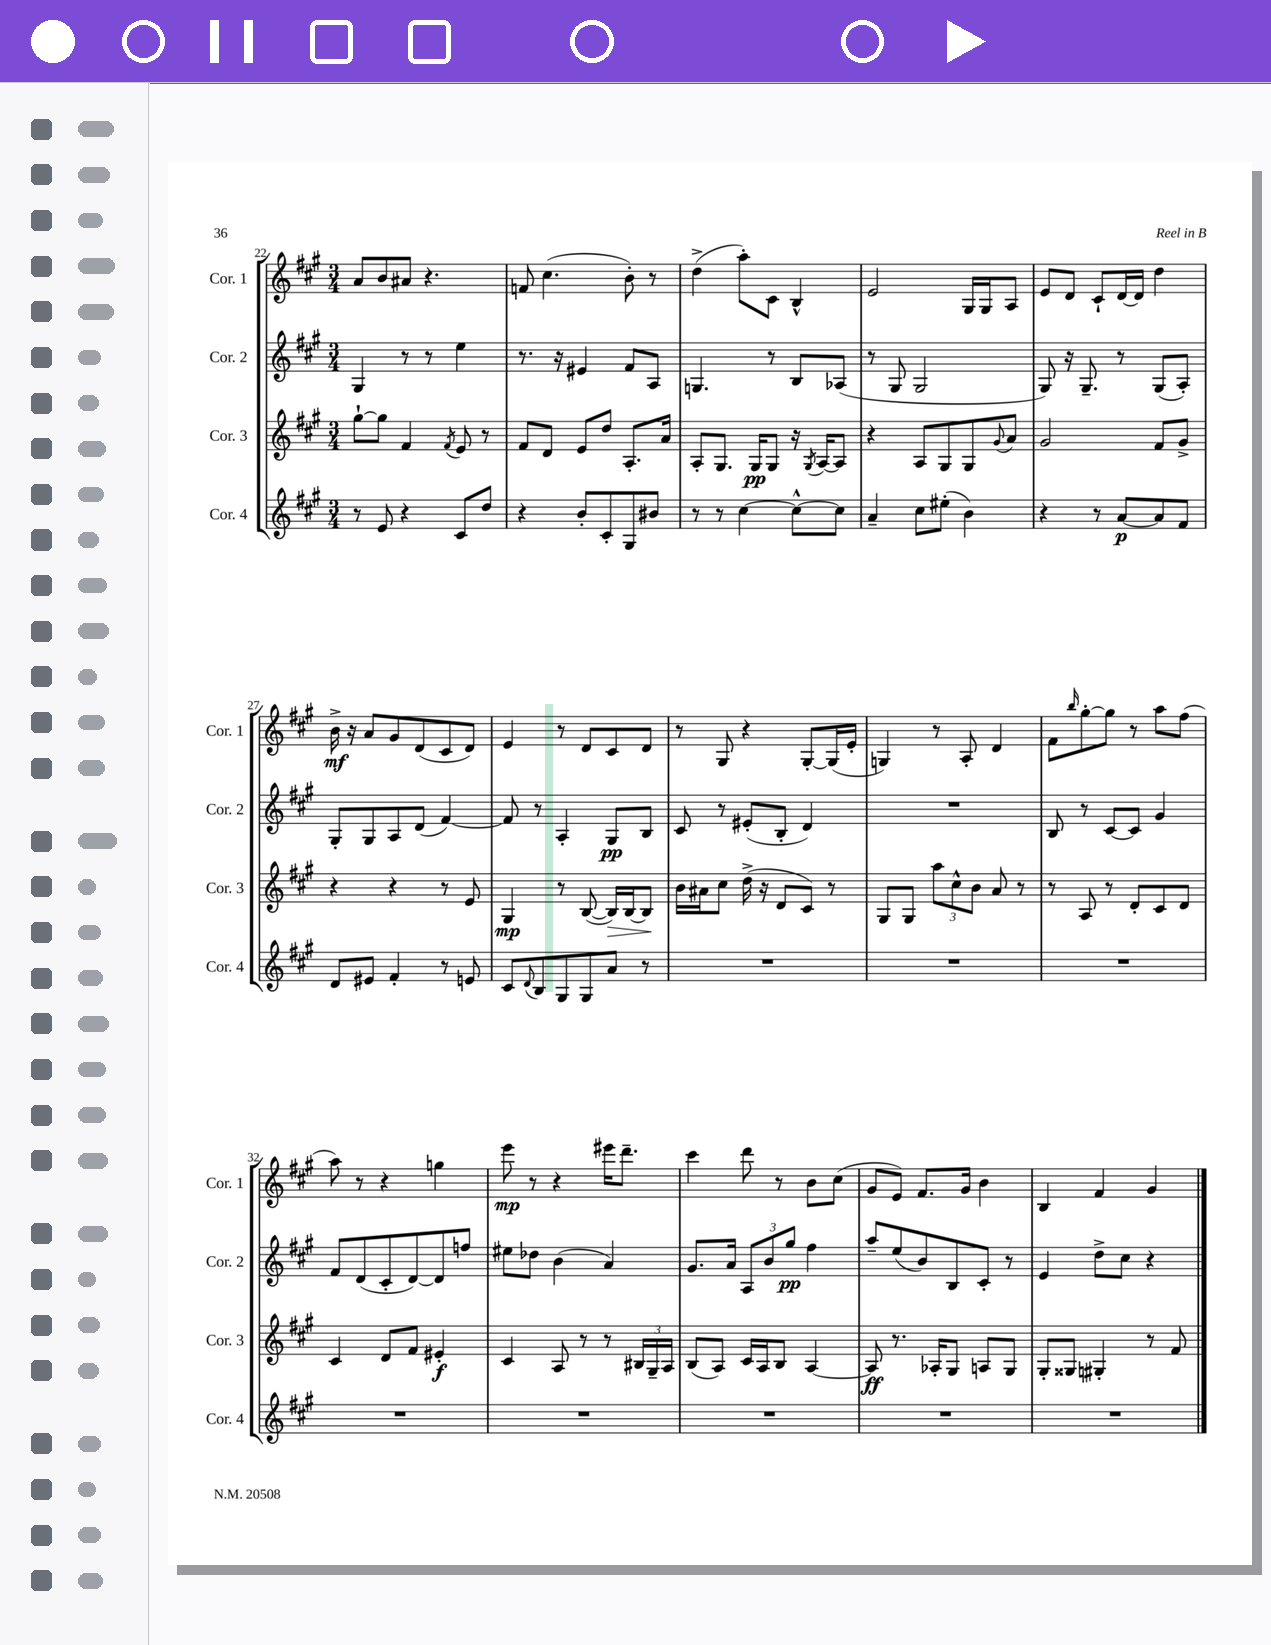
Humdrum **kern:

**kern	**dynam	**kern	**dynam	**kern	**dynam	**kern	**dynam
*part4	*part4	*part3	*part3	*part2	*part2	*part1	*part1
*staff4	*staff4	*staff3	*staff3	*staff2	*staff2	*staff1	*staff1
*I"Cor. 4	*	*I"Cor. 3	*	*I"Cor. 2	*	*I"Cor. 1	*
*I'Cor. 4	*	*I'Cor. 3	*	*I'Cor. 2	*	*I'Cor. 1	*
*clefG2	*	*clefG2	*	*clefG2	*	*clefG2	*
*k[f#c#g#]	*	*k[f#c#g#]	*	*k[f#c#g#]	*	*k[f#c#g#]	*
*M3/4	*	*M3/4	*	*M3/4	*	*M3/4	*
=22	=22	=22	=22	=22	=22	=22	=22
8r	.	[8gg#`\L	.	4G#/	.	8a/L	.
8e/	.	8gg#\J]	.	.	.	8b/	.
4r	.	4f#/	.	8r	.	8a#X/J	.
.	.	.	.	8r	.	4.r	.
.	.	8qf#/	.	.	.	.	.
8c#/L	.	8e/	.	4ee\	.	.	.
8dd/J	.	8r	.	.	.	.	.
=23	=23	=23	=23	=23	=23	=23	=23
4r	.	8f#/L	.	8.r	.	8fn/	.
.	.	8d/J	.	.	.	(4.cc#\	.
.	.	.	.	16r	.	.	.
8b'/L	.	8e/L	.	4e#X/	.	.	.
8c#'/	.	8dd/J	.	.	.	.	.
8G#/	.	8.A'/L	.	8f#/L	.	8b'\)	.
8b#X/J	.	.	.	8A/J	.	8r	.
.	.	16a/Jk	.	.	.	.	.
=24	=24	=24	=24	=24	=24	=24	=24
8r	.	8A'/L	.	4.Gn/	.	(4dd^\	.
8r	.	8.G#/J	.	.	.	.	.
[4cc#\	.	.	.	.	.	8aa'\L)	.
.	.	16G#/KL	pp	.	.	.	.
.	.	8G#/J	.	8r	.	8c#\J	.
8cc#^^\L_	.	16r	.	8B/L	.	4B^^/	.
.	.	8qG#/	.	.	.	.	.
.	.	[16A/KL	.	.	.	.	.
8cc#\J]	.	8A/J]	.	(8A-X/J	.	.	.
=25	=25	=25	=25	=25	=25	=25	=25
4a~/	.	4r	.	8r	.	2e/	.
.	.	.	.	8G#/	.	.	.
8cc#\L	.	8A/L	.	2G#/	.	.	.
(8ee#X'\J	.	8G#/	.	.	.	.	.
4b\)	.	8G#/	.	.	.	16G#/LL	.
.	.	.	.	.	.	16G#/J	.
.	.	8qqg#/	.	.	.	.	.
.	.	8a/J	.	.	.	8A/J	.
=26	=26	=26	=26	=26	=26	=26	=26
4r	.	2g#/	.	8G#/)	.	8e/L	.
.	.	.	.	16r	.	8d/J	.
.	.	.	.	8.G#~/	.	.	.
8r	.	.	.	.	.	8c#`/L	.
[8a/L	p	.	.	8r	.	[16d/L	.
.	.	.	.	.	.	16d/JJ]	.
8a/]	.	8f#/L	.	(8G#/L	.	4dd\	.
8f#/J	.	8g#^/J	.	8A'/J)	.	.	.
!!LO:LB:g=z
=27	=27	=27	=27	=27	=27	=27	=27
8d/L	.	4r	.	8G#'/L	.	16b^\	mf
.	.	.	.	.	.	16r	.
8e#X/J	.	.	.	8G#/	.	8a/L	.
4f#'/	.	4r	.	8A/	.	8g#/	.
.	.	.	.	(8d/J	.	(8d/	.
8r	.	8r	.	[4f#/)	.	8c#/	.
8en/	.	8e/	.	.	.	8d/J)	.
=28	=28	=28	=28	=28	=28	=28	=28
8c#/L	.	4G#/	mp	8f#/]	.	4e/	.
8qqd/	.	.	.	.	.	.	.
8B/	.	.	.	8r	.	.	.
8G#/	.	8r	.	4A'/	.	8r	.
8G#/	.	([8B/	.	.	.	8d/L	.
!	!	!	!LO:HP:b	!	!	!	!
8a/J	.	16B/LL])	>	8G#/L	pp	8c#/	.
.	.	[16B/J	.	.	.	.	.
8r	.	8B/J]	.	8B/J	.	8d/J	.
.	.	.	]	.	.	.	.
=29	=29	=29	=29	=29	=29	=29	=29
2.r	.	16b\LL	.	8c#/	.	8r	.
.	.	16a#X\J	.	.	.	.	.
.	.	8cc#\J	.	8r	.	8G#/	.
.	.	(16dd^\	.	(8e#X'/L	.	4r	.
.	.	16r	.	.	.	.	.
.	.	8d/L	.	8B'/J	.	.	.
.	.	8c#/J)	.	4d/)	.	[8G#'/L	.
.	.	8r	.	.	.	(16G#/L]	.
.	.	.	.	.	.	16e'/JJ	.
=30	=30	=30	=30	=30	=30	=30	=30
2.r	.	8G#/L	.	2.r	.	4Gn/)	.
.	.	8G#/J	.	.	.	.	.
.	.	12aa\L	.	.	.	8r	.
.	.	12cc#^^\	.	.	.	.	.
.	.	.	.	.	.	8A'/	.
.	.	12b\J	.	.	.	.	.
.	.	8a/	.	.	.	4d/	.
.	.	8r	.	.	.	.	.
=31	=31	=31	=31	=31	=31	=31	=31
2.r	.	8r	.	8B/	.	8f#\L	.
.	.	.	.	.	.	16qqbb/	.
.	.	8A/	.	8r	.	[8gg#'\	.
.	.	8r	.	[8c#/L	.	8gg#\J]	.
.	.	8d'/L	.	8c#/J]	.	8r	.
.	.	8c#/	.	4g#/	.	8aa\L	.
.	.	8d/J	.	.	.	(8ff#\J	.
!!LO:LB:g=z
=32	=32	=32	=32	=32	=32	=32	=32
2.r	.	4c#/	.	8f#/L	.	8aa\)	.
.	.	.	.	(8d/	.	8r	.
.	.	8d/L	.	8c#'/	.	4r	.
.	.	8f#/J	.	[8d/)	.	.	.
.	.	4e#X'/	f	8d/]	.	4ggn\	.
.	.	.	.	8ffn/J	.	.	.
=33	=33	=33	=33	=33	=33	=33	=33
2.r	.	4c#/	.	8ee#X\L	.	8eee\	mp
.	.	.	.	8dd-X\J	.	8r	.
.	.	8A/	.	(4b\	.	4r	.
.	.	8r	.	.	.	.	.
.	.	8r	.	4a/)	.	16eee#X\KL	.
.	.	.	.	.	.	8.ddd~\J	.
.	.	24B#X/LL	.	.	.	.	.
.	.	24G#~/	.	.	.	.	.
.	.	24A/JJ	.	.	.	.	.
=34	=34	=34	=34	=34	=34	=34	=34
2.r	.	(8B/L	.	8.g#/L	.	4ccc#\	.
.	.	8A/J)	.	.	.	.	.
.	.	.	.	16a/Jk	.	.	.
.	.	16c#/LL	.	12A/L	.	8ddd\	.
.	.	16A/J	.	.	.	.	.
.	.	.	.	12b/	.	.	.
.	.	8B/J	.	.	.	8r	.
.	.	.	.	12gg#/J	pp	.	.
.	.	[4A/	.	4ff#\	.	8b\L	.
.	.	.	.	.	.	(8cc#\J	.
=35	=35	=35	=35	=35	=35	=35	=35
2.r	.	8A/]	ff	8aa~/L	.	8g#/L	.
.	.	8.r	.	(8ee/	.	8e/J)	.
.	.	.	.	8b/)	.	8.f#/L	.
.	.	16A-X'/KL	.	.	.	.	.
.	.	8G#/J	.	8B/	.	.	.
.	.	.	.	.	.	16g#/Jk	.
.	.	8An/L	.	8c#'/J	.	4b\	.
.	.	8G#/J	.	8r	.	.	.
=36	=36	=36	=36	=36	=36	=36	=36
2.r	.	8G#'/L	.	4e/	.	4B/	.
.	.	8G##X/J	.	.	.	.	.
.	.	4G#X'/	.	8dd^\L	.	4f#/	.
.	.	.	.	8cc#\J	.	.	.
.	.	8r	.	4r	.	4g#/	.
.	.	8f#/	.	.	.	.	.
==	==	==	==	==	==	==	==
*-	*-	*-	*-	*-	*-	*-	*-
